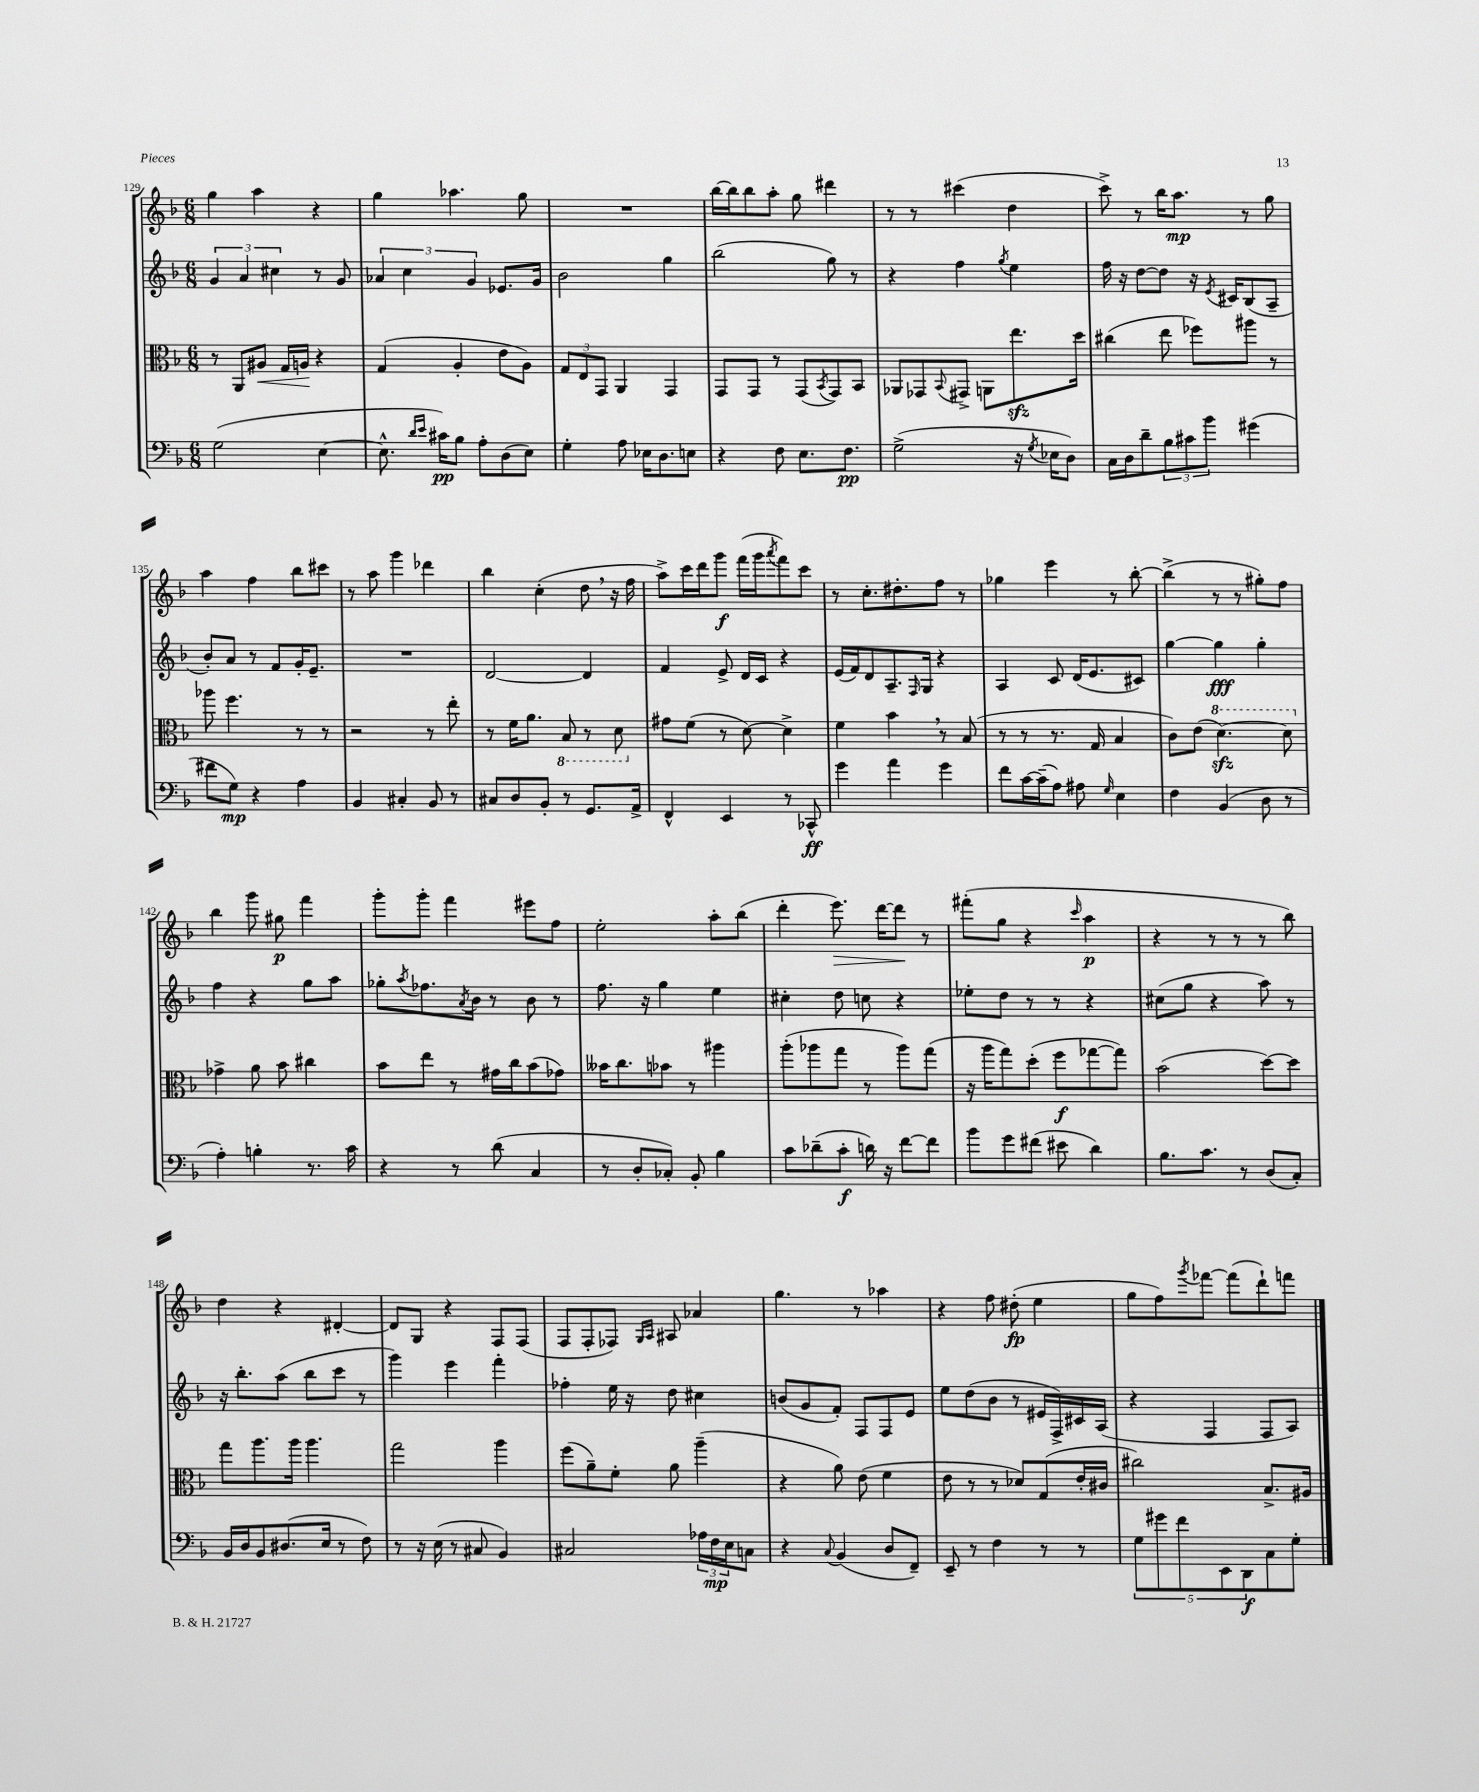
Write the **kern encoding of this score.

**kern	**kern	**kern	**kern
*staff4	*staff3	*staff2	*staff1
*clefF4	*clefC3	*clefG2	*clefG2
*k[b-]	*k[b-]	*k[b-]	*k[b-]
*M6/8	*M6/8	*M6/8	*M6/8
(2G	8r	6g	4gg
.	8AA	.	.
.	.	6a	.
.	8A#	.	4aa
.	.	6cc#	.
.	16G	.	.
.	16A	.	.
[4E	4r	8r	4r
.	.	8g	.
=	=	=	=
8.E^^]	(4G	6a-	4gg
.	.	6cc	.
16qqd	.	.	.
16qqe	.	.	.
16c#)	.	.	.
8B-	4A'	.	4.aa-
.	.	6g	.
8A'	.	.	.
(8D	8e	8.e-	.
8E)	8A)	.	8gg
.	.	16g	.
=	=	=	=
4G'	12G	2b-	2.r
.	12E	.	.
.	12GG	.	.
8A	4AA	.	.
16E-	.	.	.
8.D	.	.	.
.	4GG	4gg	.
8E	.	.	.
=	=	=	=
4r	8GG	(2bb-	[16bb-
.	.	.	16bb-]
.	8GG	.	8bb-
8F	8r	.	8aa'
8.E	(8GG	.	8gg
.	8qBB-	.	.
.	8GG)	8gg)	4ddd#
8.F	.	.	.
.	8BB-	8r	.
=	=	=	=
(2G^	8AA-	4r	8r
.	8GG-	.	8r
.	8qqBB-	.	.
.	8GG#^	4ff	(4ccc#
.	8AA	.	.
.	.	8qgg	.
16r	8.ee	4ee	4dd
8qG	.	.	.
16E-	.	.	.
8D)	.	.	.
.	16dd	.	.
=	=	=	=
16C	(4cc#	16ff	8ccc^)
16D	.	16r	.
8d~	.	[8dd	8r
12B-	8ee	8dd]	16bb-
.	.	.	8.aa
12c#	.	.	.
.	8ff-)	16r	.
12b-	.	.	.
.	.	8qe	.
.	.	16c#	.
(4g#	8aa#	(8B-	8r
.	8r	8A~	8gg
=	=	=	=
8f#	8aa-	8b-')	4aa
8G)	4.ff	8a	.
4r	.	8r	4ff
.	.	8f	.
4A	8r	16g'	8bb-
.	.	8.e~	.
.	8r	.	8ccc#
=	=	=	=
4BB-	2r	2.r	8r
.	.	.	8aa
4C#'	.	.	4ggg
8BB-	8r	.	4ddd-
8r	8ee'	.	.
=	=	=	=
8C#	8r	[2d	4bb-
8D	16f	.	.
.	8.a	.	.
8BB-'	.	.	(4cc'
8r	8BB-	.	.
8.GG	8r	4d]	8dd
.	8D	.	16r
16AA^	.	.	16ff
=	=	=	=
4FF^^	8g#	4f	8aa^)
.	(8f	.	16ccc
.	.	.	16ddd
4EE	8r	8e^	8ggg
.	[8d)	16d	(16fff
.	.	16c	16ggg
.	.	.	8qaaa
8r	4d^]	4r	8fff)
8CC-^^	.	.	8ccc
=	=	=	=
4g	4f	(16e	8r
.	.	16f)	.
.	.	8d	8.cc'
4a	4b-	8.A~	.
.	.	.	8.dd#'
.	.	16qqF	.
.	.	16G	.
4g	8r	4r	8ff
.	(8B-	.	8r
=	=	=	=
8f	8r	4A	4gg-
[16c	8r	.	.
(16c~]	.	.	.
8A)	8.r	8c	4eee
8A#	.	(16d	.
.	16G	8.e	.
16qqG	.	.	.
4E	4B-	.	8r
.	.	8c#)	[8bb-'
=	=	=	=
4F	8c)	[4gg	(4bb-^]
.	(8e	.	.
(4BB-	[4.dd)	4gg]	8r
.	.	.	8r
8D	.	4gg'	8gg#')
8r	8dd]	.	8ff
=	=	=	=
4A')	4g-^	4ff	4bb-
4B'	8a	4r	8ggg
.	8b-	.	8gg#
8.r	4cc#	8gg	4fff
.	.	8aa	.
16c	.	.	.
=	=	=	=
4r	8b-	8gg-'	8ggg'
.	.	8qaa	.
.	8ee	8.ff-	8ggg'
8r	8r	.	4fff
.	.	8qa	.
.	.	16b-	.
(8d	16g#	8r	.
.	16cc	.	.
4C	(8b-	8b-	8eee#
.	8g-)	8r	8ff
=	=	=	=
8r	16b--	8.ff	2ee'
.	8.cc	.	.
8D'	.	.	.
.	.	16r	.
8C-')	8b-	4gg	.
8BB-'	8r	.	.
4B-	4aa#	4ee	8aa'
.	.	.	(8bb-
=	=	=	=
8c	(8aa'	4cc#'	4ddd'
(8d-~	8aa-	.	.
8c'	8gg	8dd	8.eee)
16d)	8r	8cc	.
16r	.	.	[16ddd
[8f	8aa-)	4r	8ddd]
8f]	(8gg	.	8r
=	=	=	=
8b-	16r	8ee-'	(8fff#'
.	16aa	.	.
8g	8gg)	8dd	8gg
(8f#	(8dd'	8r	4r
8e#	8ff	8r	.
.	.	.	16qqccc
4d)	[8gg-	4r	4aa
.	8gg-])	.	.
=	=	=	=
8.B-	(2b-	(8cc#	4r
.	.	8gg	.
8.c	.	.	.
.	.	4r	8r
8r	.	.	8r
(8D	[8dd)	8aa)	8r
8C')	8dd]	8r	8bb-)
=	=	=	=
16BB-	8gg	16r	4dd
16D	.	8.bb-'	.
8BB-	8.aa	.	.
(8.D#	.	(8aa	4r
.	16aa	.	.
.	4.aa	8bb-	.
16E	.	.	.
8r	.	8ccc	[4d#'
8F)	.	8r	.
=	=	=	=
8r	2gg	4ggg)	8d#]
16r	.	.	8G
(16E	.	.	.
8r	.	4eee	4r
8C#	.	.	.
4BB-)	4aa	4fff'	8F
.	.	.	(8F
=	=	=	=
2C#	(8ff	4ff-'	8F
.	8a~)	.	8F'
.	8f'	16ee	8F-)
.	.	16r	.
.	.	.	16qqG
.	.	.	16qqA
.	8a	8dd	8A#
24A-	(4aa~	4cc#	4a-
24F	.	.	.
24E	.	.	.
8C	.	.	.
=	=	=	=
4r	4r	(8b	4.gg
.	.	8g	.
8qqC	.	.	.
(4BB-	8a)	8f')	.
.	(8e	8F	8r
8D	4f	8F	4aa-
8FF~)	.	8e	.
=	=	=	=
8EE~	8e	8ee	4r
8r	8r	(8dd	.
4F	8r	8b-	8ff
.	8d-)	8r	(8dd#'
8r	(8G	16e#	4ee
.	.	16F^)	.
8r	16e'	16c#	.
.	16c#	(16A	.
=	=	=	=
10G	2cc#)	4r	8gg
10g#	.	.	.
.	.	.	8ff)
10f	.	.	.
.	.	.	8qggg
.	.	4F	[8fff-
10EE	.	.	.
.	.	.	(8fff-]
10DD	.	.	.
8C	8.B-^	8F	8ddd`)
8G'	.	8A)	8fff
.	16A#	.	.
==	==	==	==
*-	*-	*-	*-
